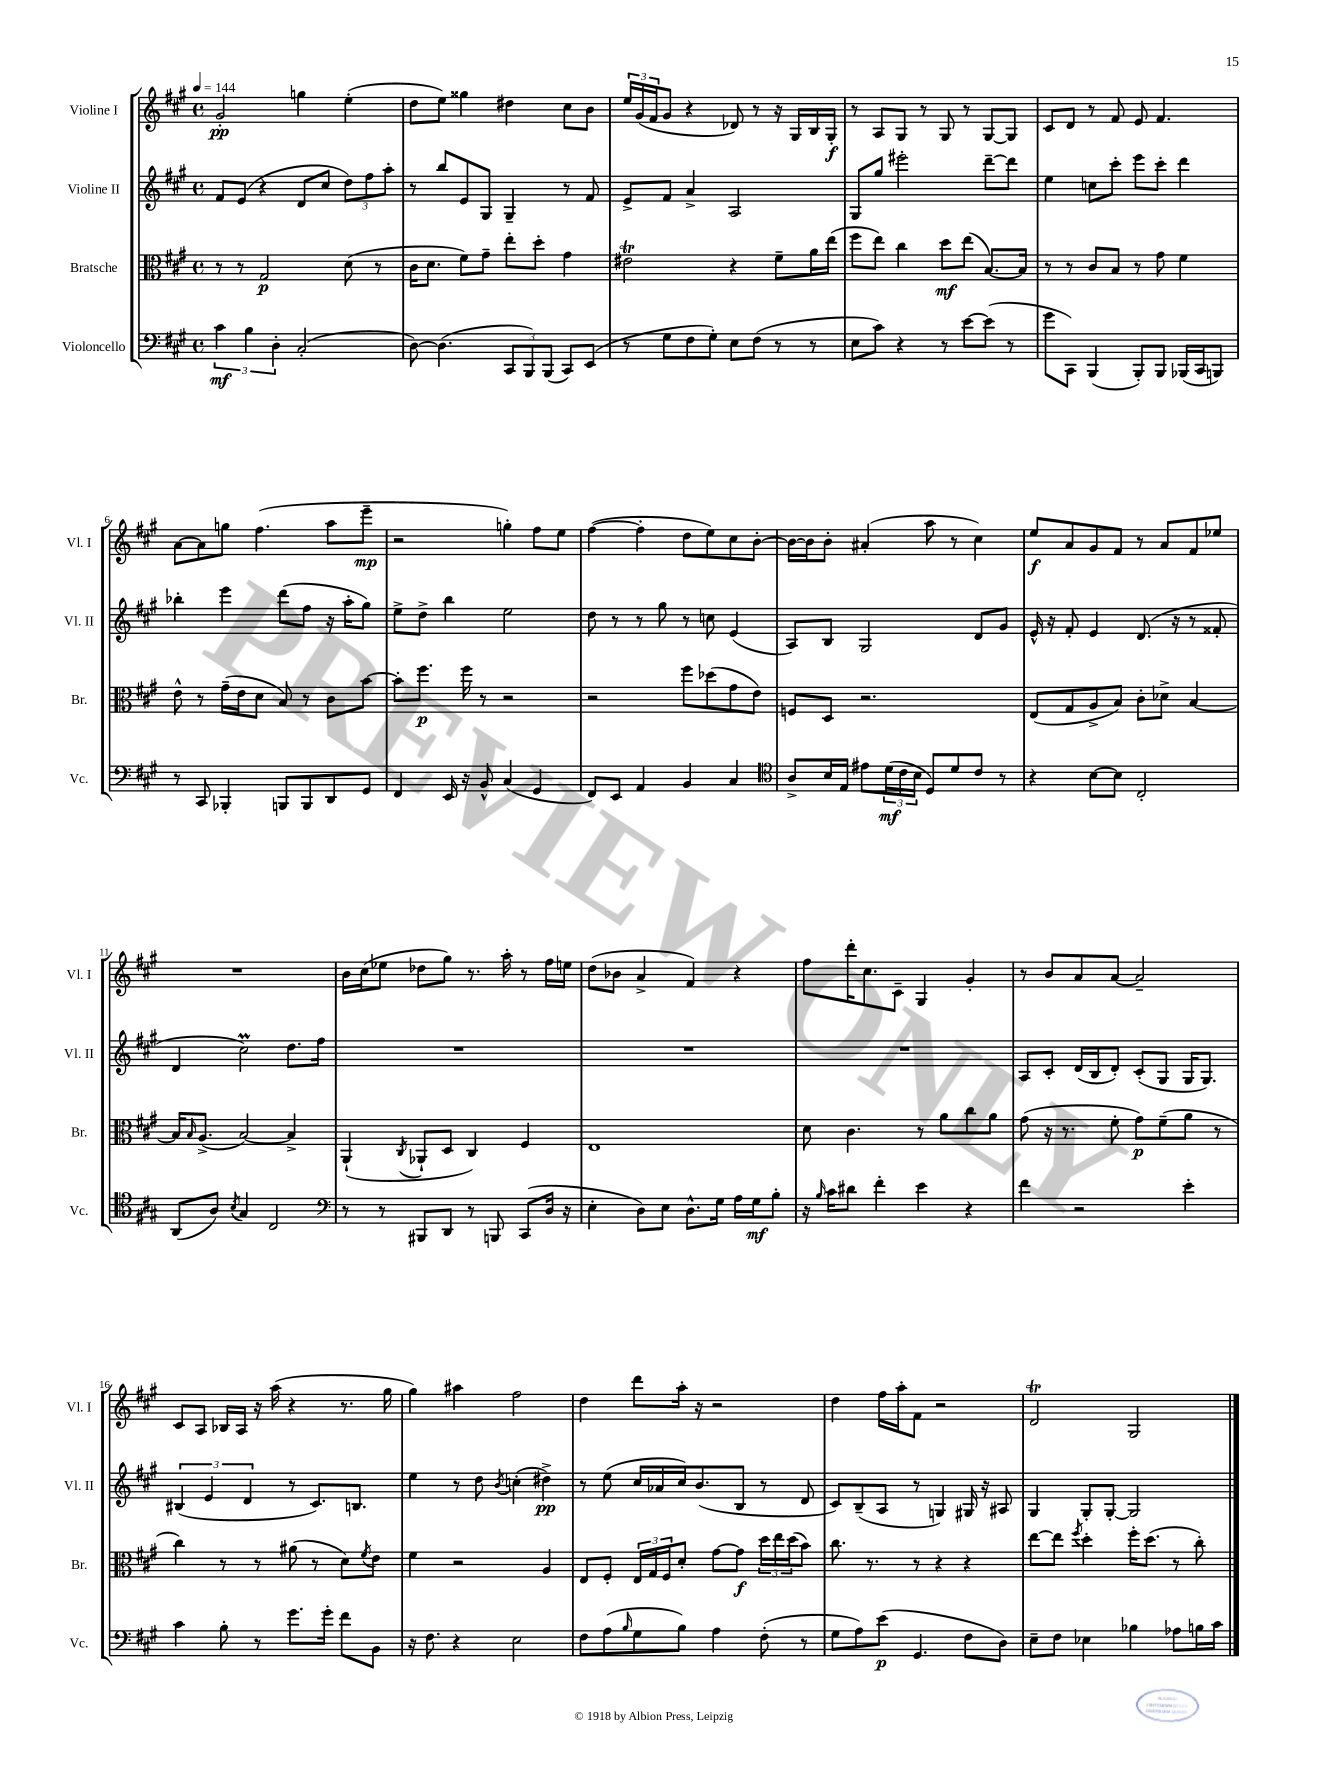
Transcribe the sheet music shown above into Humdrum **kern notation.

**kern	**dynam	**kern	**dynam	**kern	**dynam	**kern	**dynam
*part4	*part4	*part3	*part3	*part2	*part2	*part1	*part1
*staff4	*staff4	*staff3	*staff3	*staff2	*staff2	*staff1	*staff1
*I"Violoncello	*	*I"Bratsche	*	*I"Violine II	*	*I"Violine I	*
*I'Vc.	*	*I'Br.	*	*I'Vl. II	*	*I'Vl. I	*
*clefF4	*	*clefC3	*	*clefG2	*	*clefG2	*
*k[f#c#g#]	*	*k[f#c#g#]	*	*k[f#c#g#]	*	*k[f#c#g#]	*
*M4/4	*	*M4/4	*	*M4/4	*	*M4/4	*
*met(c)	*	*met(c)	*	*met(c)	*	*met(c)	*
*MM144	*	*MM144	*	*MM144	*	*MM144	*
=1	=1	=1	=1	=1	=1	=1	=1
6c#\	mf	8r	.	8f#/L	.	2g#'/	pp
.	.	8r	.	(8e/J	.	.	.
6B\	.	.	.	.	.	.	.
.	.	2G#/	p	4r	.	.	.
6D'\	.	.	.	.	.	.	.
(2C#'/	.	.	.	8d/L	.	4ggn\	.
.	.	.	.	8cc#/J	.	.	.
.	.	(8d\	.	12dd\L)	.	(4ee'\	.
.	.	.	.	12ff#\	.	.	.
.	.	8r	.	.	.	.	.
.	.	.	.	12aa'\J	.	.	.
=2	=2	=2	=2	=2	=2	=2	=2
[8D\)	.	16c#\KL	.	8r	.	8dd\L	.
.	.	8.d\J	.	.	.	.	.
(4.D\]	.	.	.	8bb/L	.	8ee\J)	.
.	.	8f#\L)	.	8e/	.	4gg##X\	.
.	.	8g#~\J	.	8G#/J	.	.	.
12CC#/L	.	8ee'\L	.	4G#~/	.	4dd#X\	.
12BBB/)	.	.	.	.	.	.	.
.	.	8dd'\J	.	.	.	.	.
(12BBB/J	.	.	.	.	.	.	.
8CC#/L)	.	4g#\	.	8r	.	8cc#\L	.
(8EE/J	.	.	.	8f#/	.	8b\J	.
=3	=3	=3	=3	=3	=3	=3	=3
8r	.	2e#Xt\	.	8e^/L	.	24ee/LL	.
.	.	.	.	.	.	(24g#/	.
.	.	.	.	.	.	24f#/J	.
8G#\L	.	.	.	8f#/J	.	8g#/J	.
8F#\	.	.	.	4a^/	.	4r	.
8G#'\J)	.	.	.	.	.	.	.
8E\L	.	4r	.	2A/	.	8d-X/)	.
(8F#\J	.	.	.	.	.	8r	.
8r	.	8f#~\L	.	.	.	16r	.
.	.	.	.	.	.	16G#/LL	.
8r	.	16a\L	.	.	.	16B/	.
.	.	(16ee\JJ	.	.	.	16G#'/JJ	f
=4	=4	=4	=4	=4	=4	=4	=4
8E\L	.	8ff#\L	.	8G#/L	.	8r	.
8c#\J)	.	8ee\J)	.	8gg#/J	.	8A/L	.
4r	.	4cc#\	.	2eee#X'\	.	8G#/J	.
.	.	.	.	.	.	8r	.
8r	.	8dd\L	mf	.	.	8G#/	.
[8e\L	.	(8ee\J	.	.	.	8r	.
(8e\J]	.	[8.B/L)	.	[8ddd~\L	.	[8G#/L	.
8r	.	.	.	8ddd\J]	.	8G#/J]	.
.	.	16B/Jk]	.	.	.	.	.
=5	=5	=5	=5	=5	=5	=5	=5
8g#\L	.	8r	.	4ee\	.	8c#/L	.
8CC#\J)	.	8r	.	.	.	8d/J	.
(4BBB/	.	8c#/L	.	8ccn\L	.	8r	.
.	.	8B/J	.	8ccc#'\J	.	8f#/	.
8BBB'/L)	.	8r	.	8eee\L	.	8e/	.
8BBB/J	.	8g#\	.	8ccc#'\J	.	4.f#/	.
(16BBB-X/LL	.	4f#\	.	4ddd\	.	.	.
16CC#/J	.	.	.	.	.	.	.
8BBBn/J)	.	.	.	.	.	.	.
!!LO:LB:g=z
=6	=6	=6	=6	=6	=6	=6	=6
8r	.	8e^^\	.	4bb-X'\	.	[8a\L	.
8CC#/	.	8r	.	.	.	8a\]	.
4BBB-X'/	.	(16g#~\LL	.	4eee\	.	8ggn\J	.
.	.	16e\J	.	.	.	.	.
.	.	8d\J	.	.	.	(4.ff#\	.
8BBBn/L	.	8B/)	.	(8ddd\L	.	.	.
8BBB/	.	8r	.	8ff#\J	.	.	.
8DD/	.	8c#\L	.	16r	.	8aa\L	.
.	.	.	.	16aa'\KL	.	.	.
8GG#/J	.	[8b\J	.	8gg#\J)	.	8eee~\J	mp
=7	=7	=7	=7	=7	=7	=7	=7
4FF#/	.	8b'\L]	.	8ee^\L	.	2r	.
.	.	8.ff#\J	p	8dd^\J	.	.	.
16EE/	.	.	.	4bb\	.	.	.
16r	.	16ff#\	.	.	.	.	.
8BB^^/	.	8r	.	.	.	.	.
(4C#/	.	2r	.	2ee\	.	4ggn'\)	.
4GG#/	.	.	.	.	.	8ff#\L	.
.	.	.	.	.	.	8ee\J	.
=8	=8	=8	=8	=8	=8	=8	=8
8FF#/L)	.	2r	.	8dd\	.	([4ff#\	.
8EE/J	.	.	.	8r	.	.	.
4AA/	.	.	.	8r	.	4ff#'\]	.
.	.	.	.	8gg#\	.	.	.
4BB/	.	8ff#\L	.	8r	.	8dd\L	.
.	.	(8dd-X\	.	8ccn\	.	8ee\)	.
4C#/	.	8g#\	.	(4e/	.	8cc#\	.
.	.	8e\J)	.	.	.	[8b'\J	.
=9	=9	=9	=9	=9	=9	=9	=9
*clefC4	*	*	*	*	*	*	*
8A^/L	.	8Fn/L	.	8A/L)	.	16b\LL_	.
.	.	.	.	.	.	16b\J]	.
16B/L	.	8D/J	.	8B/J	.	8b'\J	.
16E/JJ	.	.	.	.	.	.	.
8e#X\L	.	2.r	.	2G#/	.	(4a#X'/	.
(24d\L	mf	.	.	.	.	.	.
24c#\	.	.	.	.	.	.	.
24B\JJ	.	.	.	.	.	.	.
8D/L)	.	.	.	.	.	8aa\	.
8d/	.	.	.	.	.	8r	.
8c#/J	.	.	.	8d/L	.	4cc#\)	.
8r	.	.	.	8g#/J	.	.	.
=10	=10	=10	=10	=10	=10	=10	=10
4r	.	(8E/L	.	16e^^/	.	8ee/L	f
.	.	.	.	16r	.	.	.
.	.	8G#/	.	8f#'/	.	8a/	.
[8B\L	.	8A^/	.	4e/	.	8g#/	.
8B\J]	.	8B/J)	.	.	.	8f#/J	.
2C#'/	.	8c#'\L	.	(8.d/	.	8r	.
.	.	8d-X^\J	.	.	.	8a/L	.
.	.	.	.	16r	.	.	.
.	.	[4B/	.	8r	.	8f#/	.
.	.	.	.	8f##X'/	.	8ee-X/J	.
!!LO:LB:g=z
=11	=11	=11	=11	=11	=11	=11	=11
(8AA/L	.	16B/KL]	.	4d/	.	1r	.
.	.	16qqB/	.	.	.	.	.
.	.	(8.A^/J	.	.	.	.	.
8A/J)	.	.	.	.	.	.	.
8qB/	.	.	.	.	.	.	.
4G#/	.	[2B/)	.	2cc#m\)	.	.	.
2C#/	.	.	.	.	.	.	.
.	.	4B^/]	.	8.dd\L	.	.	.
.	.	.	.	16ff#\Jk	.	.	.
=12	=12	=12	=12	=12	=12	=12	=12
*clefF4	*	*	*	*	*	*	*
8r	.	(4AA`/	.	1r	.	16b\LL	.
.	.	.	.	.	.	(16cc#\J	.
8r	.	.	.	.	.	8ee-X\J	.
.	.	8qC#/	.	.	.	.	.
8BBB#X/L	.	8AA-X`/L	.	.	.	8dd-X\L	.
8DD/J	.	8D/J	.	.	.	8gg#\J)	.
8r	.	4C#/)	.	.	.	8.r	.
8BBBn/	.	.	.	.	.	.	.
.	.	.	.	.	.	16aa'\	.
(8CC#/L	.	4F#/	.	.	.	8r	.
16D/Jk	.	.	.	.	.	16ff#\LL	.
16r	.	.	.	.	.	16een\JJ	.
=13	=13	=13	=13	=13	=13	=13	=13
4E'\	.	1E	.	1r	.	(8dd\L	.
.	.	.	.	.	.	8b-X\J	.
8D\L)	.	.	.	.	.	4a^/	.
8E\J	.	.	.	.	.	.	.
8.D^^\L	.	.	.	.	.	4f#/)	.
16G#\Jk	.	.	.	.	.	.	.
16A\LL	.	.	.	.	.	4r	.
16G#\J	mf	.	.	.	.	.	.
8B'\J	.	.	.	.	.	.	.
=14	=14	=14	=14	=14	=14	=14	=14
16r	.	8d\	.	1r	.	8ff#\L	.
16qqB/	.	.	.	.	.	.	.
16c#\KL	.	.	.	.	.	.	.
8d#X\J	.	4.c#\	.	.	.	16ddd'\K	.
.	.	.	.	.	.	8.cc#\	.
4f#'\	.	.	.	.	.	.	.
.	.	.	.	.	.	8c#~\J	.
4e\	.	8r	.	.	.	4G#/	.
.	.	8a\L	.	.	.	.	.
4r	.	8cc#\	.	.	.	4g#'/	.
.	.	8a\J	.	.	.	.	.
=15	=15	=15	=15	=15	=15	=15	=15
4f#\	.	(8g#\	.	8A/L	.	8r	.
.	.	16r	.	8c#'/J	.	8b/L	.
.	.	8.r	.	.	.	.	.
2r	.	.	.	(16d/LL	.	8a/	.
.	.	.	.	16B/J	.	.	.
.	.	8f#'\	.	8d'/J)	.	[8a/J	.
.	.	8g#\L)	p	(8c#'/L	.	2a~/]	.
.	.	(8f#~\	.	8G#/J	.	.	.
4e'\	.	8a\J	.	16G#/KL	.	.	.
.	.	.	.	8.G#/J)	.	.	.
.	.	8r	.	.	.	.	.
!!LO:LB:g=z
=16	=16	=16	=16	=16	=16	=16	=16
4c#\	.	4cc#\)	.	(6B#X/	.	8c#/L	.
.	.	.	.	.	.	8A/J	.
.	.	.	.	6e/	.	.	.
8B'\	.	8r	.	.	.	16B-X/LL	.
.	.	.	.	.	.	16A/JJ	.
.	.	.	.	6d/	.	.	.
8r	.	8r	.	.	.	16r	.
.	.	.	.	.	.	(16aa\	.
8.g#\L	.	(8a#X\	.	8r	.	4r	.
.	.	8r	.	8.c#/L)	.	.	.
16g#'\Jk	.	.	.	.	.	.	.
8f#\L	.	8d\L)	.	.	.	8.r	.
.	.	.	.	8.Bn/J	.	.	.
.	.	8qf#/	.	.	.	.	.
8BB\J	.	8e\J	.	.	.	.	.
.	.	.	.	.	.	16gg#\	.
=17	=17	=17	=17	=17	=17	=17	=17
16r	.	4f#\	.	4ee\	.	4gg#\)	.
8.F#\	.	.	.	.	.	.	.
4r	.	2r	.	8r	.	4aa#X\	.
.	.	.	.	8dd\	.	.	.
.	.	.	.	8qb/	.	.	.
2E\	.	.	.	(4ccn'\	.	2ff#\	.
.	.	4A/	.	4dd#X^\)	pp	.	.
=18	=18	=18	=18	=18	=18	=18	=18
8F#\L	.	8E/L	.	8r	.	4dd\	.
(8A\	.	8F#'/J	.	(8ee\	.	.	.
16qqB/	.	.	.	.	.	.	.
8G#\	.	24E/LL	.	16cc#/LL	.	8ddd\L	.
.	.	24G#/	.	.	.	.	.
.	.	.	.	16a-X/	.	.	.
.	.	24F#/J	.	.	.	.	.
8B\J)	.	8d'/J	.	16cc#/J)	.	16aa'\Jk	.
.	.	.	.	(8.b/	.	16r	.
4A\	.	[8g#\L	.	.	.	2r	.
.	.	8g#\J]	f	8B/J	.	.	.
(8F#'\	.	24dd\LL	.	8r	.	.	.
.	.	24ee\	.	.	.	.	.
.	.	(24dd\J	.	.	.	.	.
8r	.	8b\J)	.	8d/	.	.	.
=19	=19	=19	=19	=19	=19	=19	=19
8G#\L	.	8.cc#\	.	8c#/L)	.	4dd\	.
8A\)	.	.	.	(8B~/	.	.	.
.	.	8.r	.	.	.	.	.
(8e\J	p	.	.	8A/J	.	16ff#\LL	.
.	.	.	.	.	.	16aa'\J	.
4.GG#/	.	8r	.	8r	.	8f#\J	.
.	.	4r	.	4Gn/)	.	2r	.
8F#\L	.	4r	.	16G#X/	.	.	.
.	.	.	.	16r	.	.	.
8D\J)	.	.	.	8A#X/	.	.	.
=20	=20	=20	=20	=20	=20	=20	=20
8E~\L	.	[8ee\L	.	4G#/	.	2dT/	.
8F#\J	.	8ee\J]	.	.	.	.	.
.	.	8qff#/	.	.	.	.	.
4E-X\	.	4dd'\	.	8G#'/L	.	.	.
.	.	.	.	[8G#'/J	.	.	.
4B-X\	.	16ff#'\KL	.	2G#/]	.	2G#/	.
.	.	(8.dd\J	.	.	.	.	.
8A-X\L	.	8r	.	.	.	.	.
16Bn\L	.	8cc#'\)	.	.	.	.	.
16c#\JJ	.	.	.	.	.	.	.
==	==	==	==	==	==	==	==
*-	*-	*-	*-	*-	*-	*-	*-
